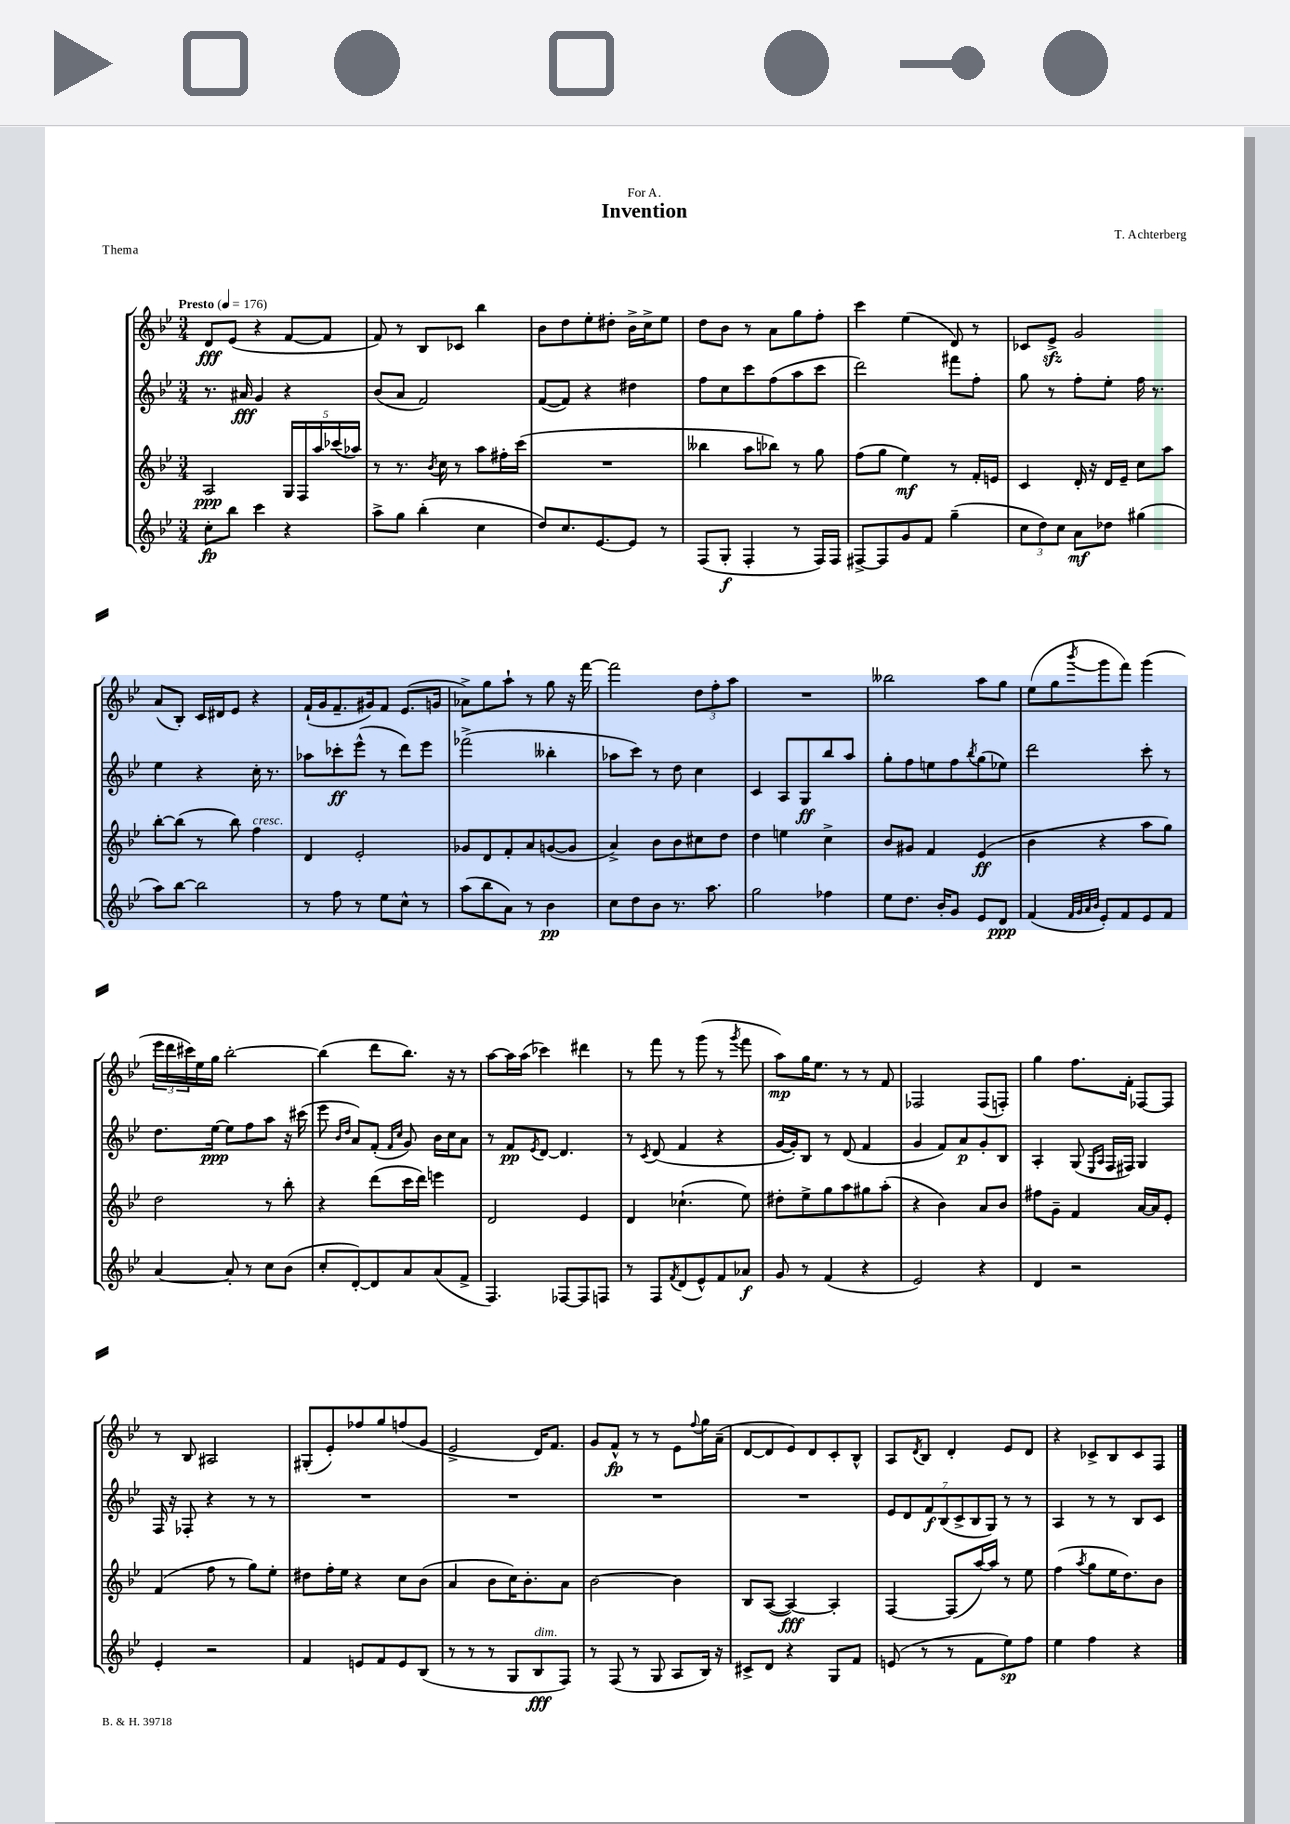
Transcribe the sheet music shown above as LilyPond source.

\header { title = "Invention" composer = "T. Achterberg" dedication = "For A." piece = "Thema" }
<<
\new StaffGroup <<
\new Staff = "s0" {
    \clef treble \key bes \major \numericTimeSignature \time 3/4 \tempo "Presto" 4 = 176
    d'8\fff ees'8( r4 f'8~ f'8 |
    f'8) r8 bes8 ces'8 bes''4 |
    bes'8 d''8 ees''8-. dis''8-. bes'16-> c''16-> ees''8 |
    d''8 bes'8 r8 a'8 g''8 f''8-. |
    c'''4 ees''4( d'8) r8 |
    ces'8 ees'8->\sfz g'2 |
    a'8( bes8-.) c'16 dis'16 ees'8 r4 |
    f'16-!( g'16 f'8.-- gis'16) f'8 ees'8.( g'16 |
    aes'8->) g''8 a''8-! r8 g''8 r16 f'''16~ |
    f'''2 \tuplet 3/2 { d''8 f''8-. a''8 } |
    R2. |
    beses''2 a''8 g''8 |
    ees''8( g''8 \acciaccatura { bes'''8 } g'''8 f'''8) g'''4( |
    \tuplet 3/2 { ees'''16 d'''16 cis'''16) } ees''16 g''16 bes''2~-. |
    bes''4( d'''8 bes''8.) r16 r8 |
    a''8~ a''16 a''16( ces'''4) dis'''4 |
    r8 f'''8 r8 g'''8( r8 \acciaccatura { g'''8 } f'''8 |
    a''8\mp) g''16 ees''8. r8 r8 f'8 |
    fes2 fes8( f8-.) |
    g''4 f''8. f'16-. fes8~ fes8 |
    r8 bes8 ais2 |
    gis8-.( ees'8-.) fes''8 g''8 f''8( g'8 |
    ees'2-> d'16) f'8. |
    g'8 f'8-^\fp r8 r8 ees'8 \appoggiatura { f''8 } g''16 a'16--( |
    d'8~ d'8 ees'8) d'8 c'8-. bes8-^ |
    a8 \acciaccatura { d'8 } bes8 d'4-. ees'8 d'8 |
    r4 ces'8-> bes8 ces'8 f8 \bar "|." |
}
\new Staff = "s1" {
    \clef treble \key bes \major \numericTimeSignature \time 3/4
    r8. ais'16\fff g'4 r4 |
    bes'8( a'8 f'2) |
    f'8~( f'8) r4 dis''4 |
    f''8 c''8 c'''8 f''8( a''8 c'''8 |
    d'''2) fis'''8 f''8-. |
    g''8 r8 f''8-. ees''8-. f''16 r8. |
    ees''4 r4 c''16-. r8. |
    aes''8 ces'''8-.\ff ees'''8-^( r8 d'''8) ees'''8 |
    fes'''2->( beses''4-. |
    aes''8 c'''8) r8 d''8 c''4 |
    c'4 a8 g8\ff bes''8 a''8 |
    g''8-. f''8 e''8 f''8 \acciaccatura { bes''8 } g''8( ees''8) |
    d'''2 c'''8-. r8 |
    d''8. ees''16~\ppp ees''8 f''8 a''8 r16 cis'''16( |
    ees'''8 \grace { bes'16 d''16 } a'8) f'8-.( \grace { f'16 c''16 } g'8) bes'16 c''16 a'8 |
    r8 f'8\pp \acciaccatura { ees'8 } d'8~ d'4. |
    r8 \acciaccatura { c'8 } d'8( f'4 r4 |
    g'16~ g'16-.) bes8 r8 d'8( f'4 |
    g'4 f'8) a'8\p g'8-. bes8 |
    a4-. g8( \grace { ees16 a16 } f16 fis16) g4 |
    f16 r16 fes8-. r4 r8 r8 |
    R2. |
    R2. |
    R2. |
    R2. |
    \tuplet 7/4 { ees'8 d'8 f'8\f bes8( c'8-> bes8 g8) } r8 r8 |
    a4 r8 r8 bes8 c'8 \bar "|." |
}
\new Staff = "s2" {
    \clef treble \key bes \major \numericTimeSignature \time 3/4
    a2\ppp \tuplet 5/4 { g16 f16 a''16 ces'''16( aes''16) } |
    r8 r8. \acciaccatura { bes'8 } c''16 r8 a''8 fis''16-. c'''16( |
    R2. |
    beses''4 a''8 bes''8) r8 g''8 |
    f''8( g''8 ees''4\mf) r8 f'16-. e'16 |
    c'4 d'16-. r16 d'16 ees'16-- c''8 a''8 |
    bes''8~-. bes''8( r8 bes''8) f''4^\markup { \italic "cresc." } |
    d'4 ees'2-. |
    ges'8 d'8 f'8-. a'8 g'8~( g'8 |
    a'4->) bes'8 bes'8 cis''8 d''8 |
    d''4 e''4 c''4-> |
    bes'8 gis'8 f'4 ees'4\ff( |
    bes'4 r4 a''8 g''8) |
    d''2 r8 bes''8-. |
    r4 d'''8( c'''16 d'''16) e'''4 |
    d'2 ees'4 |
    d'4 ces''4.-!( ees''8) |
    dis''8-. ees''8-> g''8 a''8 gis''8 a''8-.( |
    r4 bes'4) a'8 bes'8 |
    fis''8 g'8-- f'4 a'16~ a'16 ees'8-. |
    f'4( f''8 r8 g''8) ees''8-. |
    dis''8 f''16-. ees''16 r4 c''8 bes'8( |
    a'4 bes'8 c''16) bes'8.-. a'8 |
    bes'2~ bes'4 |
    bes8 a8~( a4~\fff) a4-. |
    f4~ f8( a''16~) a''16 r8 ees''8 |
    f''4( \acciaccatura { a''8 } g''8 ees''16 d''8.) bes'8 \bar "|." |
}
\new Staff = "s3" {
    \clef treble \key bes \major \numericTimeSignature \time 3/4
    c''8-.\fp bes''8 c'''4 r4 |
    a''8-> g''8 bes''4-.( c''4 |
    d''8) c''8. ees'8.~ ees'8 r8 |
    f8( g8-.\f f4-. r8 f16) f16 |
    fis8~-> fis8 g'8 f'8 g''4--( |
    \tuplet 3/2 { c''8 d''8) c''8 } a'8\mf des''8 gis''4( |
    a''8) bes''8~ bes''2 |
    r8 f''8 r8 ees''8 c''8-^ r8 |
    a''8( bes''8 a'8) r8 bes'4\pp |
    c''8 d''8 bes'8 r8. a''8. |
    g''2 fes''4 |
    ees''8 d''8. bes'16-. g'8 ees'8 d'8\ppp |
    f'4( \grace { f'32 g'32 a'32 bes'32 } ees'8-.) f'8 ees'8 f'8 |
    a'4~ a'8-. r8 c''8 bes'8( |
    c''8-. d'8~-.) d'8 a'8 a'8( f'8-> |
    f4.) fes8~ fes8 f8 |
    r8 f8 \acciaccatura { f'8 } d'8( ees'8-^) f'8 aes'8\f |
    g'8 r8 f'4( r4 |
    ees'2) r4 |
    d'4 r2 |
    ees'4-. r2 |
    f'4 e'8 f'8 e'8 bes8( |
    r8 r8 r8 g8 bes8\fff^\markup { \italic "dim." } f8) |
    r8 f8( r8 g8 a8 bes16) r16 |
    cis'8-> d'8 r4 g8 f'8 |
    e'8( r8 r8 f'8 ees''8\sp) f''8 |
    ees''4 f''4 r4 \bar "|." |
}
>>
>>
\layout { \context { \Score \remove "Bar_number_engraver" } }
